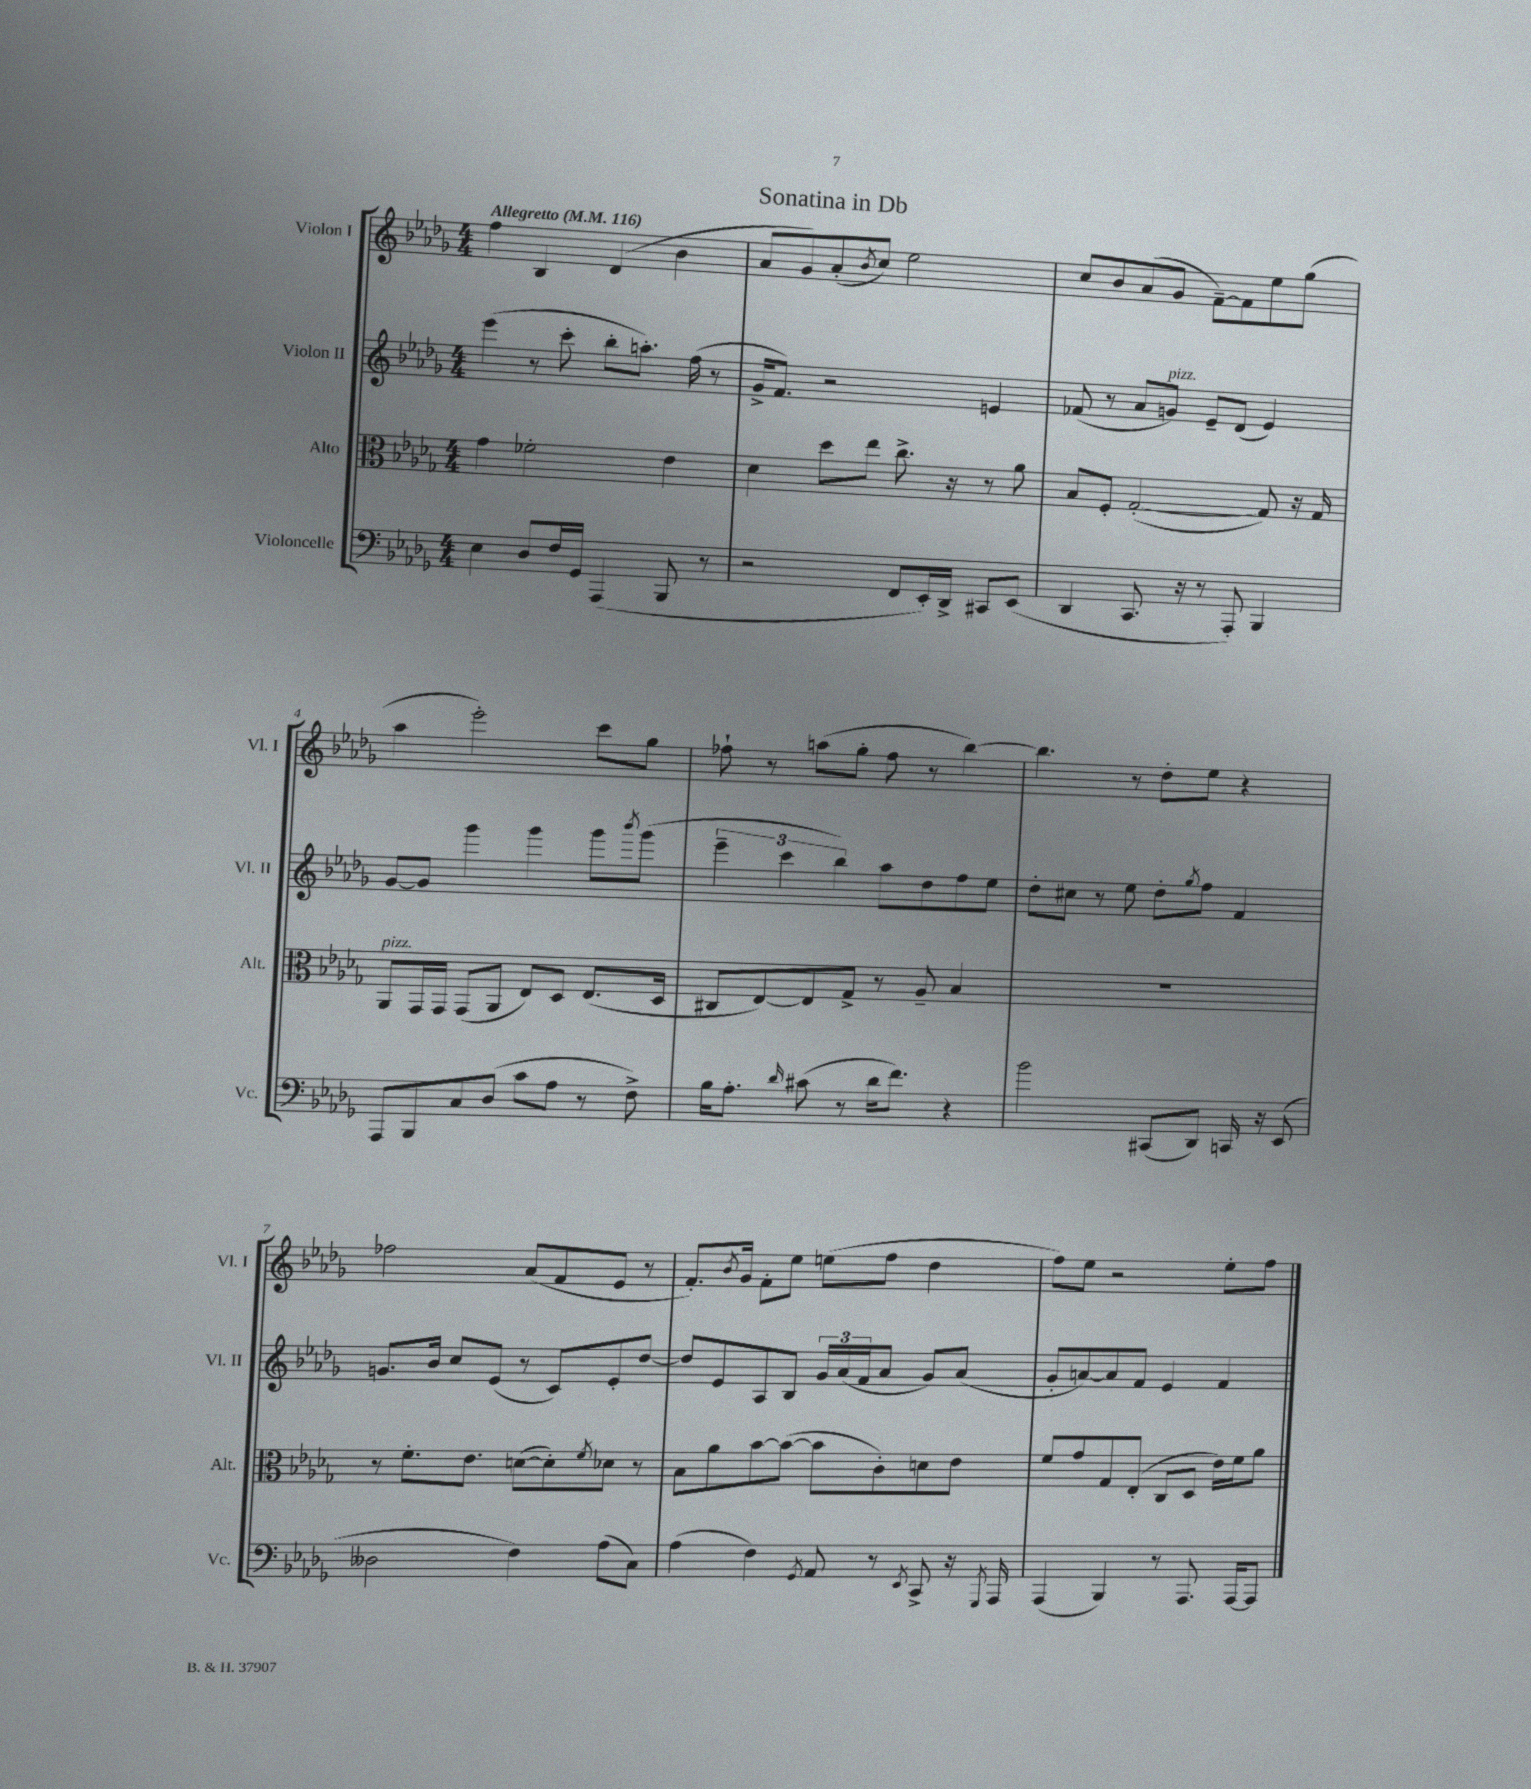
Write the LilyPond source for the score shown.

\header { title = "Sonatina in Db" }
<<
\new StaffGroup <<
\new Staff = "s0" \with { instrumentName = "Violon I" shortInstrumentName = "Vl. I" } {
    \clef treble \key des \major \numericTimeSignature \time 4/4 \tempo "Allegretto" 4 = 116
    f''4 bes4 des'4( bes'4 |
    aes'8 ges'8) aes'8-.( \acciaccatura { bes'8 } c''8) ees''2 |
    c''8 bes'8 aes'8( ges'8 f'8~--) f'8 ees''8 ges''8( |
    aes''4 ees'''2-.) c'''8 ges''8 |
    fes''8-! r8 a''8( ges''8-. fes''8 r8 bes''4~) |
    bes''4. r8 des''8-. ees''8 r4 |
    fes''2 aes'8( f'8 ees'8 r8 |
    f'8.-.) \acciaccatura { bes'8 } ges'16 f'8-. ees''8 e''8( f''8 des''4 |
    f''8) ees''8 r2 ees''8-. f''8 \bar "|." |
}
\new Staff = "s1" \with { instrumentName = "Violon II" shortInstrumentName = "Vl. II" } {
    \clef treble \key des \major \numericTimeSignature \time 4/4
    ees'''4( r8 c'''8-. bes''8-. a''8.-.) f''16( r8 |
    ges'16-> f'8.) r2 e'4 |
    fes'8( r8 aes'8 g'8^\markup { \italic "pizz." }) ees'8-- des'8( ees'4) |
    ges'8~ ges'8 ges'''4 ges'''4 ges'''8 \acciaccatura { bes'''8 } ges'''8( |
    \tuplet 3/2 { ees'''4-- c'''4 bes''4) } aes''8 des''8 f''8 ees''8 |
    des''8-. cis''8 r8 ees''8 des''8-. \acciaccatura { ges''8 } f''8 f'4 |
    g'8. bes'16 c''8 ees'8( r8 c'8) ees'8-. des''8~ |
    des''8 ees'8 aes8 bes8 \tuplet 3/2 { ges'16 aes'16( f'16 } aes'8 ges'8) aes'8( |
    ges'8-. a'8~) a'8 f'8 ees'4 f'4 \bar "|." |
}
\new Staff = "s2" \with { instrumentName = "Alto" shortInstrumentName = "Alt." } {
    \clef alto \key des \major \numericTimeSignature \time 4/4
    ges'4 fes'2-. ees'4 |
    des'4 des''8 ees''8 c''8.-> r16 r8 aes'8 |
    bes8 f8-. ges2~-.( ges8) r16 ges16 |
    aes,8^\markup { \italic "pizz." } ges,16 ges,16 ges,8( aes,8 ees8) des8 ees8.( des16 |
    cis8 ees8~) ees8 ges8-> r8 aes8-- bes4 |
    R1 |
    r8 f'8.-. ees'8. d'8~( d'8-.) \acciaccatura { f'8 } des'8 r8 |
    bes8 aes'8 bes'8~ bes'8~( bes'8 c'8-.) d'8 ees'8 |
    f'8 ges'8 ges8 ees8-.( c8 des8 ees'16) f'16 aes'8 \bar "|." |
}
\new Staff = "s3" \with { instrumentName = "Violoncelle" shortInstrumentName = "Vc." } {
    \clef bass \key des \major \numericTimeSignature \time 4/4
    ees4 des8 f16 ges,16 aes,,4( bes,,8 r8 |
    r2 f,8 ees,16-.) des,16-> cis,8 ees,8( |
    des,4 c,8. r16 r8 aes,,8-.) bes,,4 |
    aes,,8 bes,,8 c8 des8( c'8 aes8 r8 f8->) |
    bes16 aes8.-. \grace { des'16 } cis'8( r8 des'16 f'8.) r4 |
    bes'2 cis,8( des,8) c,16 r16 ees,8( |
    deses2 f4) aes8( c8) |
    aes4( f4) \acciaccatura { ges,8 } aes,8 r8 \acciaccatura { ees,8 } c,8-> r16 \acciaccatura { ges,,8 } aes,,16 |
    aes,,4( bes,,4) r8 aes,,8. aes,,16~ aes,,8 \bar "|." |
}
>>
>>
